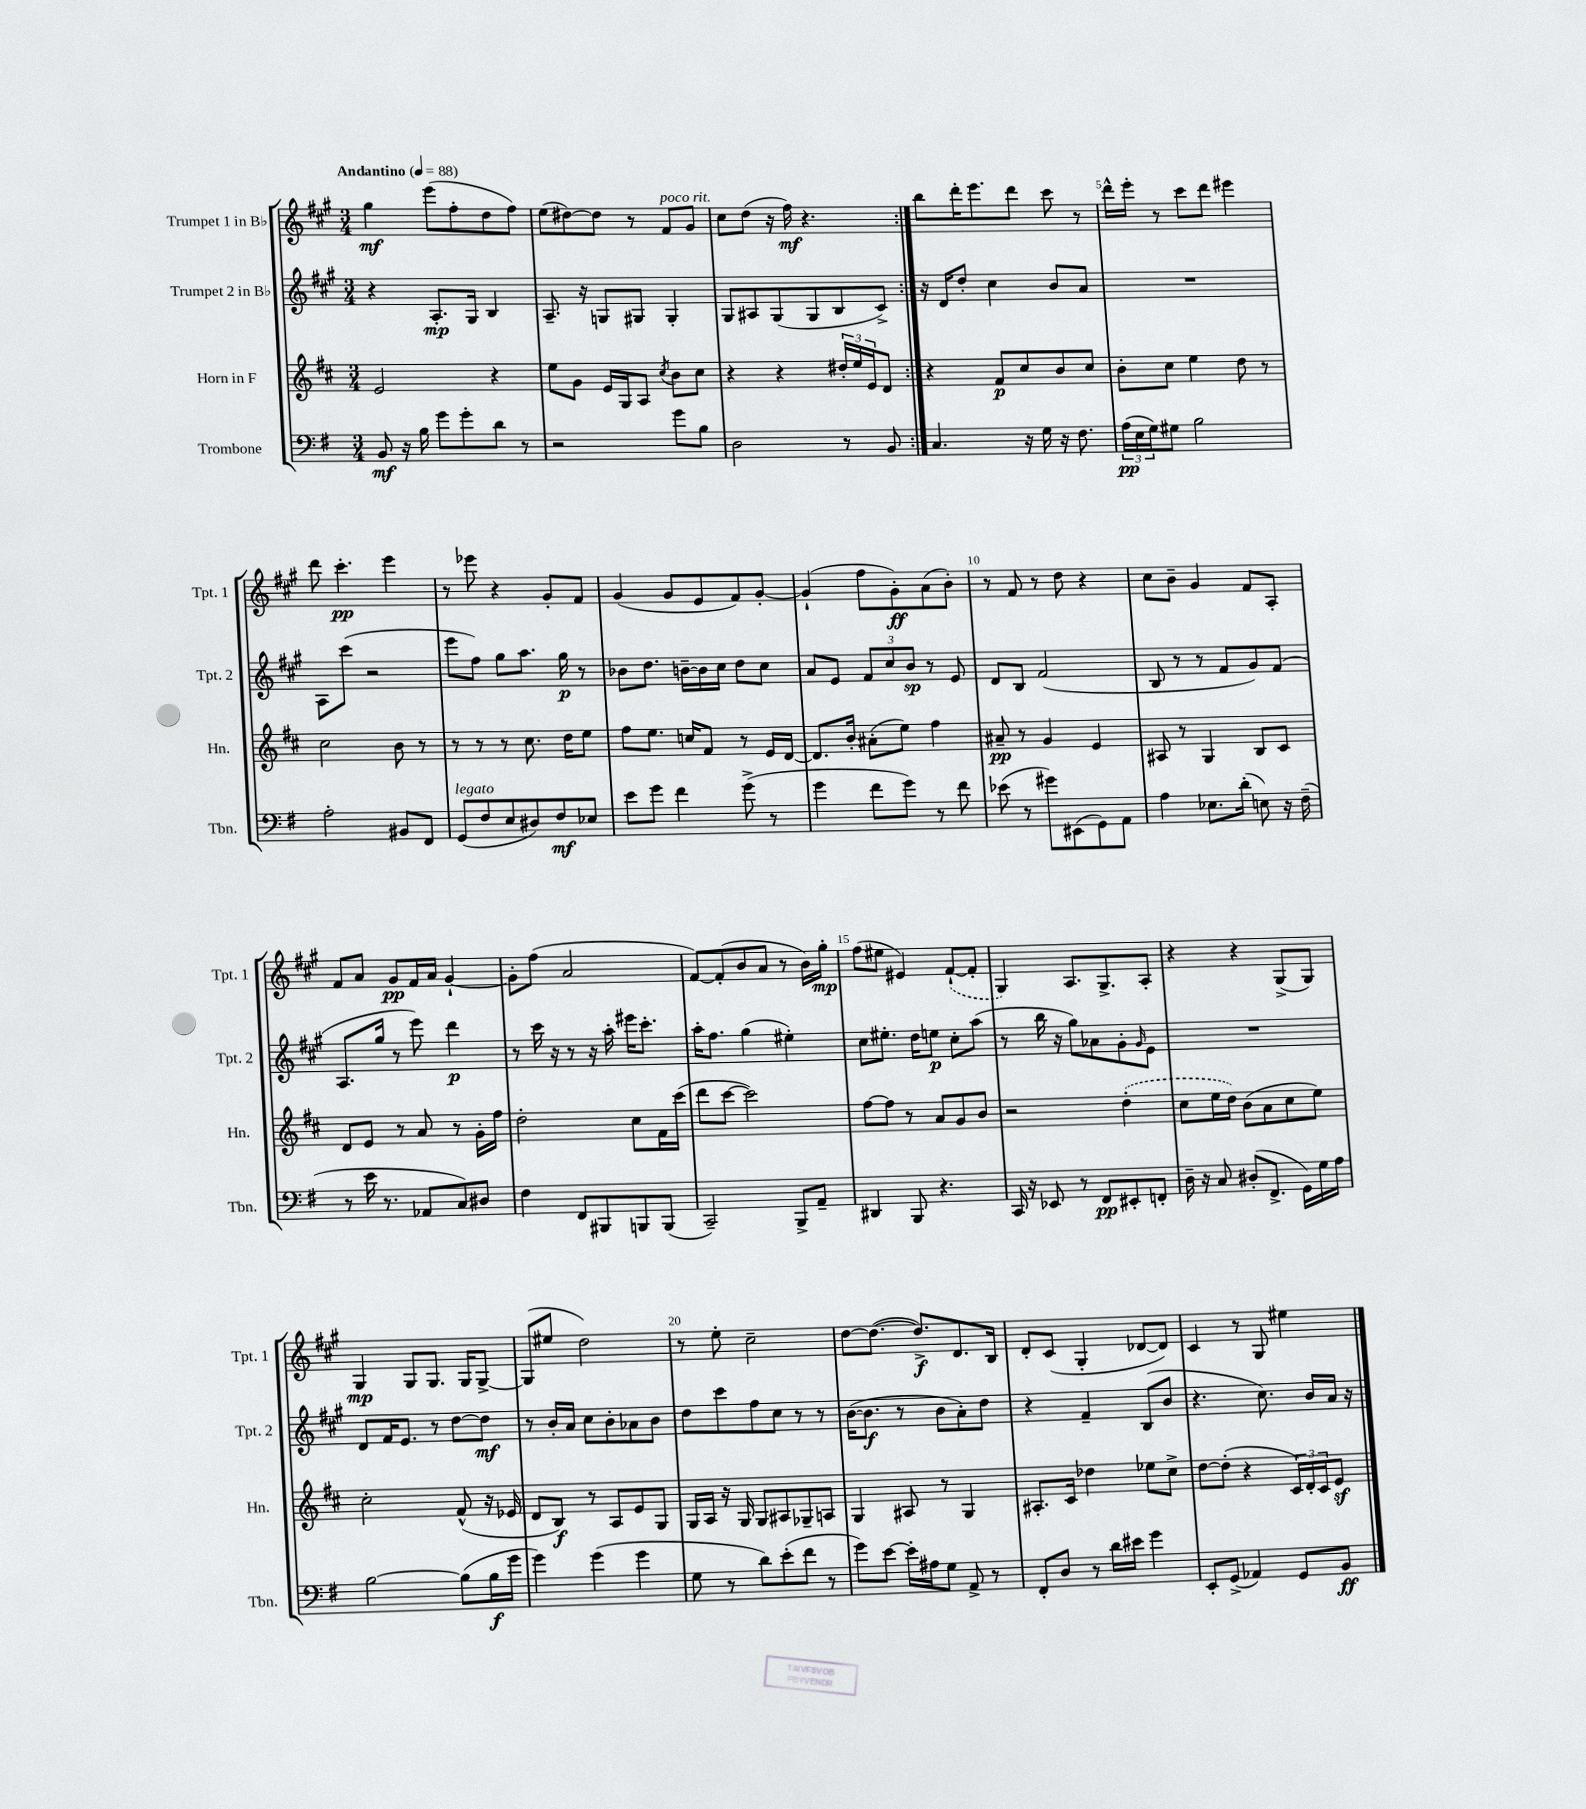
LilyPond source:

<<
\new StaffGroup <<
\new Staff = "s0" \with { instrumentName = "Trumpet 1 in Bb" shortInstrumentName = "Tpt. 1" } {
    \clef treble \key a \major \numericTimeSignature \time 3/4 \tempo "Andantino" 4 = 88
    \repeat volta 2 { gis''4\mf e'''8( fis''8-. d''8 fis''8) |
    e''8( dis''8~) dis''8 r8 fis'8^\markup { \italic "poco rit." } gis'8 |
    cis''8 d''8( r16 fis''16\mf) r4. | }
    b''8 d'''16-. e'''8. d'''8 cis'''8 r8 |
    d'''16-^ e'''16-. r8 cis'''8 d'''8 eis'''4 |
    d'''8 cis'''4.-.\pp e'''4 |
    r8 ees'''8 r4 gis'8-. fis'8 |
    gis'4( gis'8 e'8 fis'8) gis'8~-. |
    gis'4-!( fis''8 gis'8-.\ff) a'8( b'8-.) |
    r8 fis'8 r8 d''8 r4 |
    cis''8 b'8-- gis'4 fis'8 a8-. |
    fis'8 a'8 gis'8\pp fis'16 a'16 gis'4~-! |
    gis'8-. fis''8( a'2 |
    fis'8~) fis'8-.( b'8 a'8 r8 b'16) gis''16-.\mp |
    fis''8( eis''8 eis'4) \once \slurDashed fis'8~-!( fis'8-. |
    gis4) a8. gis8.-> a8-. |
    r4 r4 gis8->( gis8) |
    gis4\mp gis8 gis8. gis16 gis8~-> |
    gis8( eis''8 d''2) |
    r8 e''8-. cis''2-- |
    d''8~ d''8.~( d''8.->\f) d'8. b16 |
    d'8-. cis'8( gis4-. des'8~ des'8) |
    cis'4 r8 gis8 eis''4 \bar "|." |
}
\new Staff = "s1" \with { instrumentName = "Trumpet 2 in Bb" shortInstrumentName = "Tpt. 2" } {
    \clef treble \key a \major \numericTimeSignature \time 3/4
    \repeat volta 2 { r4 a8.-.\mp gis16 b4 |
    a8.-- r16 g8 gis8 gis4-. |
    gis8 ais8 gis8( gis8 b8 cis'8->) | }
    r16 d'16 d''8-. cis''4 b'8 a'8 |
    R2. |
    a8 cis'''8( r2 |
    e'''8 fis''8) gis''8 a''8. gis''16\p r8 |
    bes'8 d''8. b'16~-- b'16 cis''16 d''8 cis''8 |
    a'8 e'8 \tuplet 3/2 { fis'8 cis''8 b'8\sp } r8 e'8 |
    d'8 b8 fis'2( |
    b8 r8 r8 fis'8 gis'8) fis'8( |
    a8. gis''16 r8 e'''8) d'''4\p |
    r8 cis'''16 r16 r8 r16 a''16-. eis'''16 cis'''8.-. |
    a''16-. fis''8. gis''4( eis''4-.) |
    cis''8 eis''8.-. d''16 e''8\p cis''8-. a''8( |
    r8 b''16 r16 gis''8) aes'8 gis'8-. \grace { gis'16 } e'8 |
    R2. |
    d'8 fis'16 e'8. r8 d''8~ d''8\mf |
    r8 b'16-. a'16 cis''8 b'8-. aes'8 b'8 |
    d''8 cis'''8 fis''8 cis''8 r8 r8 |
    b'16~( b'8.\f r8 b'8 a'8-.) d''8 |
    r4 fis'4-- b8( b'8 |
    r4. cis''8.) b'16 a'16 r16 \bar "|." |
}
\new Staff = "s2" \with { instrumentName = "Horn in F" shortInstrumentName = "Hn." } {
    \clef treble \key d \major \numericTimeSignature \time 3/4
    \repeat volta 2 { e'2 r4 |
    e''8 g'8 e'16 g16 a8 \acciaccatura { cis''8 } b'8 cis''8 |
    r4 r4 \tuplet 3/2 { dis''16-. e''16 e'16 } d'8 | }
    r4 fis'8\p cis''8 b'8 cis''8 |
    b'8-. cis''8 e''4 d''8 r8 |
    cis''2 b'8 r8 |
    r8 r8 r8 cis''8. d''16 e''8 |
    fis''8 e''8. c''16 fis'8 r8 e'16 d'16~ |
    d'8. b'16-. ais'8-.( e''8) fis''4 |
    ais'8--\pp r8 g'4 e'4 |
    ais8 r8 g4 b8 cis'8 |
    d'8 e'8 r8 a'8 r8 g'16-. fis''16 |
    d''2-. cis''8 fis'16 cis'''16( |
    d'''8 cis'''8~ cis'''2) |
    fis''8~ fis''8 r8 a'8 g'8 b'8 |
    r2 \once \slurDashed d''4-.( |
    cis''8 e''16 d''16) b'8( a'8 cis''8 e''8) |
    cis''2-. fis'8-^( r16 ees'16 |
    d'8 b8\f) r8 a8 e'8 g8 |
    g16 a16 r16 g16 g8 ais8 ges8-- a8 |
    g4 ais8 r8 g4 |
    ais8.-. cis'16 des''4 ees''8 cis''8-> |
    d''8~ d''8-.( r4 \tuplet 3/2 { cis'16) d'16-. cis'16 } e'8\sf \bar "|." |
}
\new Staff = "s3" \with { instrumentName = "Trombone" shortInstrumentName = "Tbn." } {
    \clef bass \key g \major \numericTimeSignature \time 3/4
    \repeat volta 2 { b,8\mf r16 b16 g'8 g'8-. d'8 r8 |
    r2 g'8 b8 |
    d2 r8 b,8 | }
    c4. r16 g16 r16 fis8. |
    \tuplet 3/2 { a16\pp( e16 g16) } gis8 b2 |
    a2-. bis,8 fis,8 |
    g,8^\markup { \italic "legato" }( fis8 e8 dis8) fis8\mf ees8 |
    e'8 g'8 fis'4 g'8->( r8 |
    g'4 fis'8 g'8) r8 fis'8 |
    ees'8( r8 gis'8) eis,8( g,8) a,8 |
    a4 ees8. d'16-.( e8) r16 fis16--( |
    r8 e'16 r8. aes,8 c8) dis8 |
    fis4 fis,8 bis,,8 b,,8 b,,8( |
    c,2--) b,,8-> a,8-- |
    dis,4 b,,8 r4. |
    c,16 r16 ees,8 r8 fis,8\pp eis,8-. f,8-. |
    d16-- r16 c8 dis8-.( fis,8.-> g,16) g16 a16 |
    b2~ b8( b16\f g'16 |
    g'4) g'4( g'4 |
    g8 r8 d'8) e'8-.( fis'8 r8 |
    g'8) e'8~ e'16-. ais16 g8 a,8-> r8 |
    fis,8-. d8 r8 d'16 eis'16 g'4 |
    e,8-. g,8->( aes,4) g,8 b,8\ff \bar "|." |
}
>>
>>
\layout { \context { \Score \override BarNumber.break-visibility = ##(#f #t #t) barNumberVisibility = #(every-nth-bar-number-visible 5) } }
